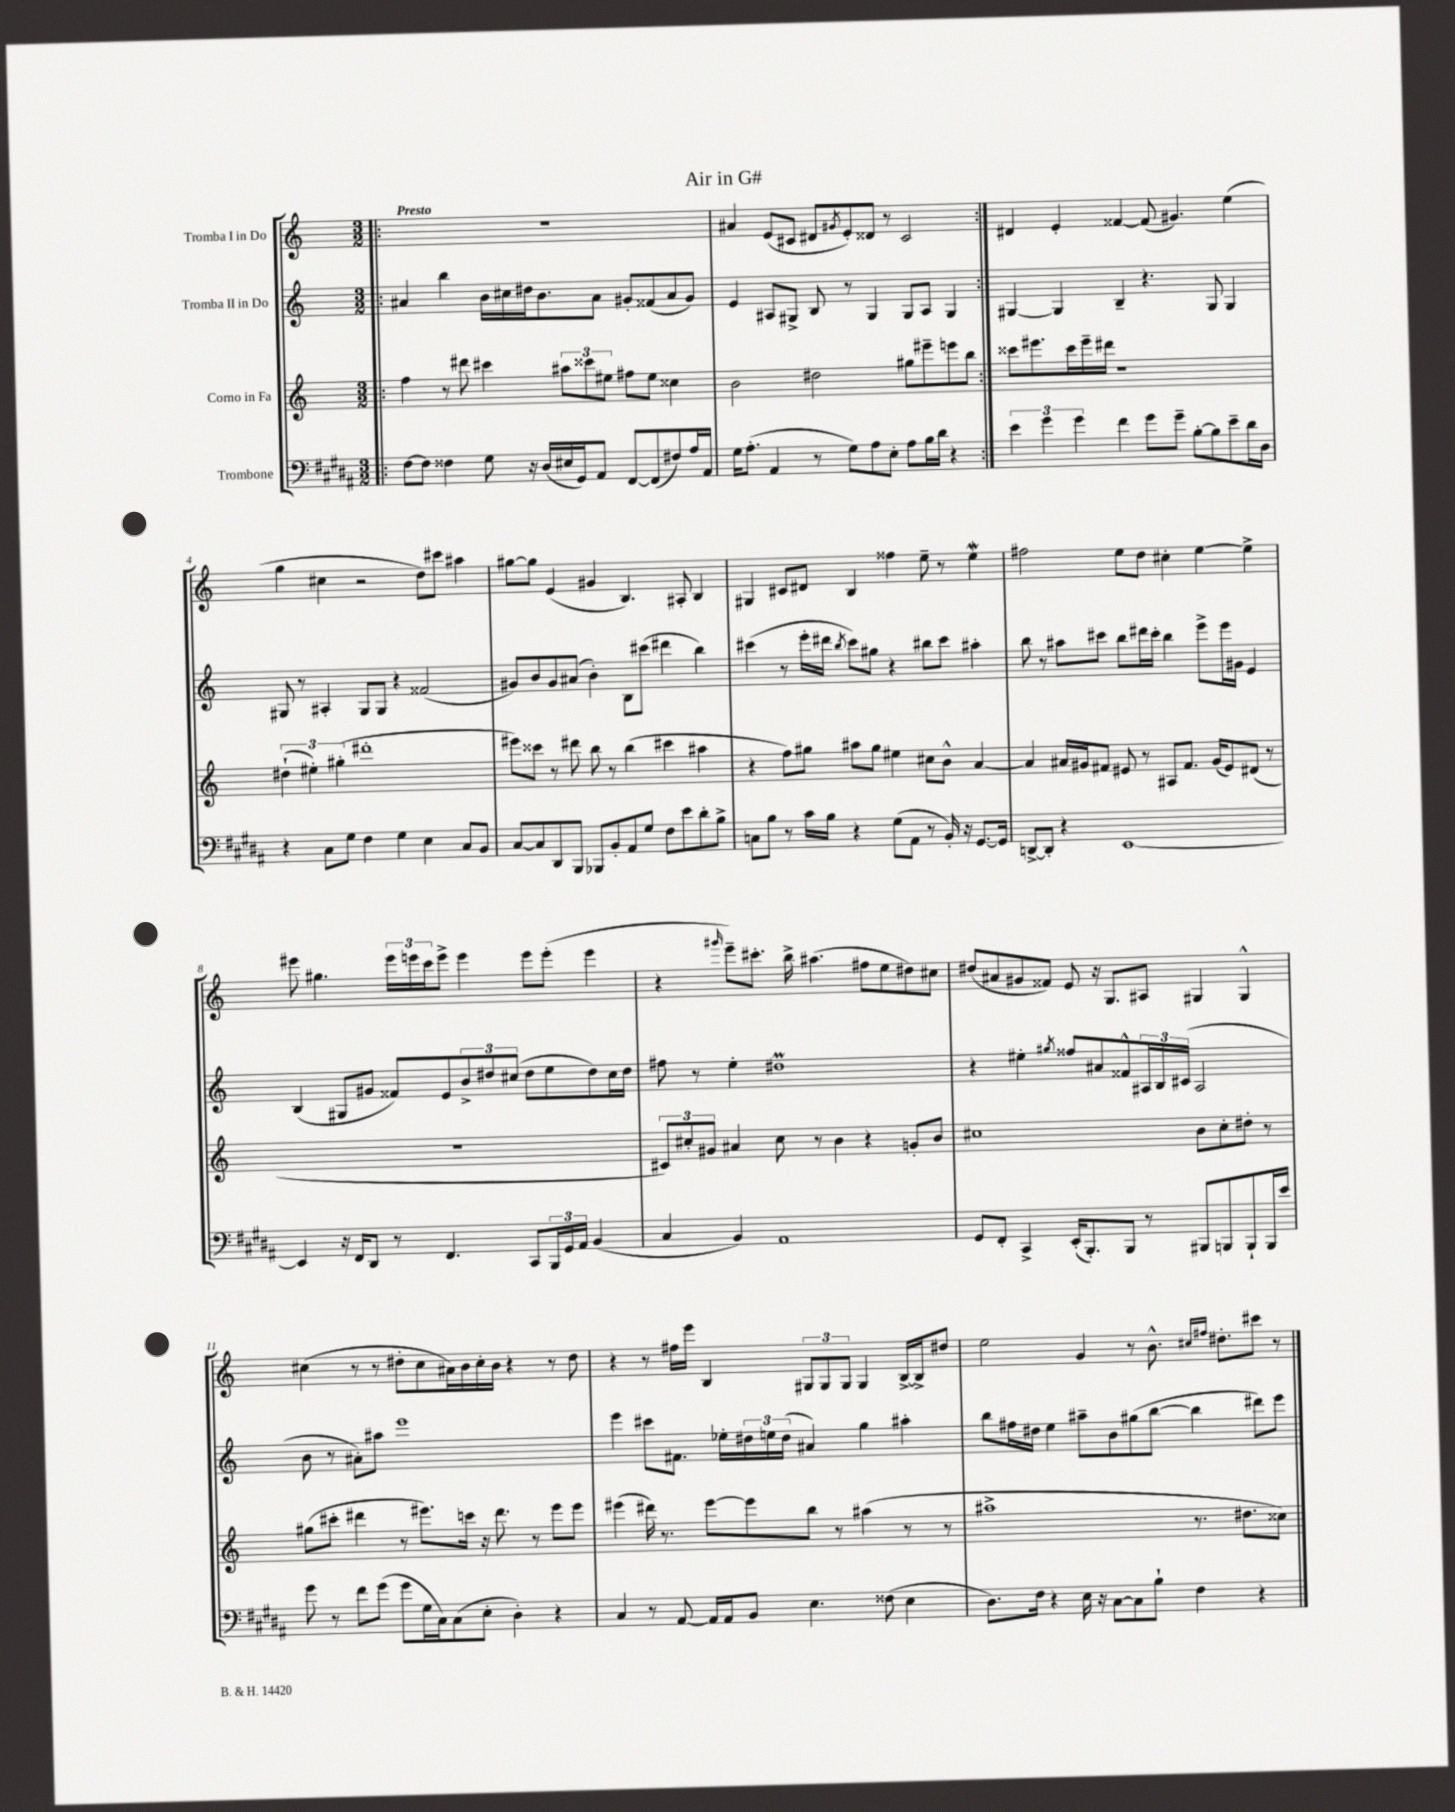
\header { title = "Air in G#" }
<<
\new StaffGroup <<
\new Staff = "s0" \with { instrumentName = "Tromba I in Do" } {
    \clef treble \key c \major \numericTimeSignature \time 3/2 \tempo "Presto"
    \repeat volta 2 { \bar ".|:" R1. |
    ais'4 e'8( cis'8 dis'8 \acciaccatura { gis'8 } e'8-.) disis'8 r8 cis'2 | }
    dis'4 e'4-. fisis'4~ fisis'8( gis'4.) e''4( |
    g''4 cis''4 r2 d''8) cis'''8 ais''4 |
    gis''8~ gis''8 e'4( gis'4 b4.) ais8-. b4 |
    gis4 cis'8 dis'8 b4 fisis''4 e''8-- r8 e''4\mordent |
    fis''2 e''8 d''8 cis''4-. e''4~ e''4-> |
    eis'''8 gis''4. \tuplet 3/2 { eis'''16 e'''16 c'''16 } e'''8-> e'''4 e'''8 e'''8-.( e'''4 |
    r4 \grace { gis'''16 } e'''8--) cis'''8.-. b''16-> ais''4.( fis''8 e''8 dis''8) cis''8 |
    dis''8( ais'8 gis'8 fisis'8) e'8 r16 g8. ais8 gis4 gis4-^ |
    cis''4( r8 r8 dis''8-. cis''8 ais'16) b'16 cis''16-. b'16 r4 r8 dis''8 |
    r4 r8 fis''16 e'''16 b4 \tuplet 3/2 { gis8 gis8 gis8 } gis4 b16~-> b16-> dis''8 |
    e''2 g'4 r8 b'8.-^ \grace { cis''16 fis''16 } dis''8.-. cis'''8 r8 \bar "|." |
}
\new Staff = "s1" \with { instrumentName = "Tromba II in Do" } {
    \clef treble \key c \major \numericTimeSignature \time 3/2
    \repeat volta 2 { \bar ".|:" ais'4 b''4 b'16 cis''16 dis''16 b'8. ais'8 gis'8-. fisis'8( ais'8 gis'8) |
    e'4 ais8 gis8-> b8 r8 gis4 gis8 ais8 gis4 | }
    gis4~ gis4 b4-- r4. gis8 gis4 |
    gis8 r8 ais4-. gis8 gis8 r4 fisis'2( |
    gis'8) b'8 gis'8 ais'8( b'4-.) b8 cis'''8( dis'''4 b''4) |
    cis'''4( r8 e'''16-. dis'''16 \acciaccatura { b''8 } cis'''8) gis''8 r4 bis''8 cis'''8 ais''4-. |
    b''8 r8 ais''8 cis'''8 b''8 dis'''16 cis'''16-. b''4 e'''8-> e'''16 gis'16 e'4 |
    b4( gis8 gis'8 fisis'8) e'8 \tuplet 3/2 { b'8-> dis''8 cis''8( } dis''8 e''8 dis''8) cis''16 dis''16 |
    fis''8 r8 e''4-. dis''1\prall |
    r4 eis''4-. \acciaccatura { gis''8 } fisis''8 ais'8 fisis'8-^ \tuplet 3/2 { ais16 b16 cis'16( } ais2 |
    b'8 r8 ais'8-.) ais''8 e'''1 |
    e'''4 cis'''8 fis'8. ees''16-. \tuplet 3/2 { dis''16 e''16 dis''16( } ais'4) g''4 ais''4-. |
    b''8 fis''16 dis''16 e''4 ais''8-- b'8 gis''8( b''8~ b''4 dis'''8) e'''8 \bar "|." |
}
\new Staff = "s2" \with { instrumentName = "Corno in Fa" } {
    \clef treble \key c \major \numericTimeSignature \time 3/2
    \repeat volta 2 { \bar ".|:" f''4 r8 dis'''8 cis'''4 \tuplet 3/2 { ais''8 cisis'''8 eis''8 } fis''8 eis''8 cisis''4 |
    b'2 dis''2 gis''8 eis'''8-- e'''8 b''8 | }
    cisis'''8 eis'''8. cisis'''16 eis'''16-- dis'''16 r1 |
    \tuplet 3/2 { dis''4-!( eis''4-.) gis''4-.( } dis'''1-. |
    eis'''8) cisis'''8 r8 dis'''8 b''8 r8 b''4( cis'''4 ais''4 |
    r4 f''8) gis''8 ais''8 gis''8 eis''4 cis''8 b'8-^ a'4~ |
    a'4 ais'16 gis'16 fis'8 eis'8 r8 ais8 fis'8. gis'16( eis'8) dis'8( r8 |
    R1. |
    \tuplet 3/2 { cis'8) cis''8-. gis'8 } ais'4 cis''8 r8 b'4 r4 g'8-. b'8 |
    cis''1 b'8 cis''8-. dis''8-. r8 |
    gis''8( cis'''8-. dis'''4 r8 eis'''8.) c'''16 r16 dis'''8. r8 eis'''8 eis'''8 |
    eis'''4( dis'''16) r8. eis'''8~ eis'''8 b''8 r8 ais''4( r8 r8 |
    ais''1-> r8. dis''8. cisis''8) \bar "|." |
}
\new Staff = "s3" \with { instrumentName = "Trombone" } {
    \clef bass \key b \major \numericTimeSignature \time 3/2
    \repeat volta 2 { \bar ".|:" fis8~ fis8 fisis4 gis8 r16 dis16( eis16 gis,16) ais,8 fis,8~ fis,8( fis8) ais16 ais,16 |
    gis16 ais8.-.( ais,4 r8 gis8) ais8 e8-. ais8 b16 dis'16 r4 | }
    \tuplet 3/2 { e'4 gis'4 gis'4 } fis'4 gis'8 gis'8-- b8~-. b8 e'8-- dis'16 dis16 |
    r4 cis8 gis8 fis4 gis4 e4 cis8 b,8 |
    cis8~ cis8 dis,8 b,,8 bes,,8 b,8-. ais,8 gis8 fis8 e'8 dis'8-. b8-> |
    c8 b8 r8 cis'16 b16 r4 gis8( ais,8 r8 b,16-.) r16 gis,8.~ gis,16 |
    d,8~-> d,8-. r4 e,1~ |
    e,4 r16 fis,16 dis,8 r8 fis,4. cis,8 \tuplet 3/2 { b,,16 gis,16 ais,16 } b,4( |
    cis4 b,4) ais,1 |
    gis,8 fis,8-. cis,4-> e,16-.( b,,8.-.) b,,8 r8 bis,,8 b,,8 b,,8-! b,,16 e'16 |
    gis'8 r8 fis'8 gis'8( gis'8 gis16 cis16) cis8( e8-. dis4-.) r4 |
    cis4 r8 ais,8~ ais,16 ais,16 b,8 e4. fisis8( e4 |
    dis8.) fis16 r4 e16 r16 cis8~ cis8 b8-! fis4 r4 \bar "|." |
}
>>
>>
